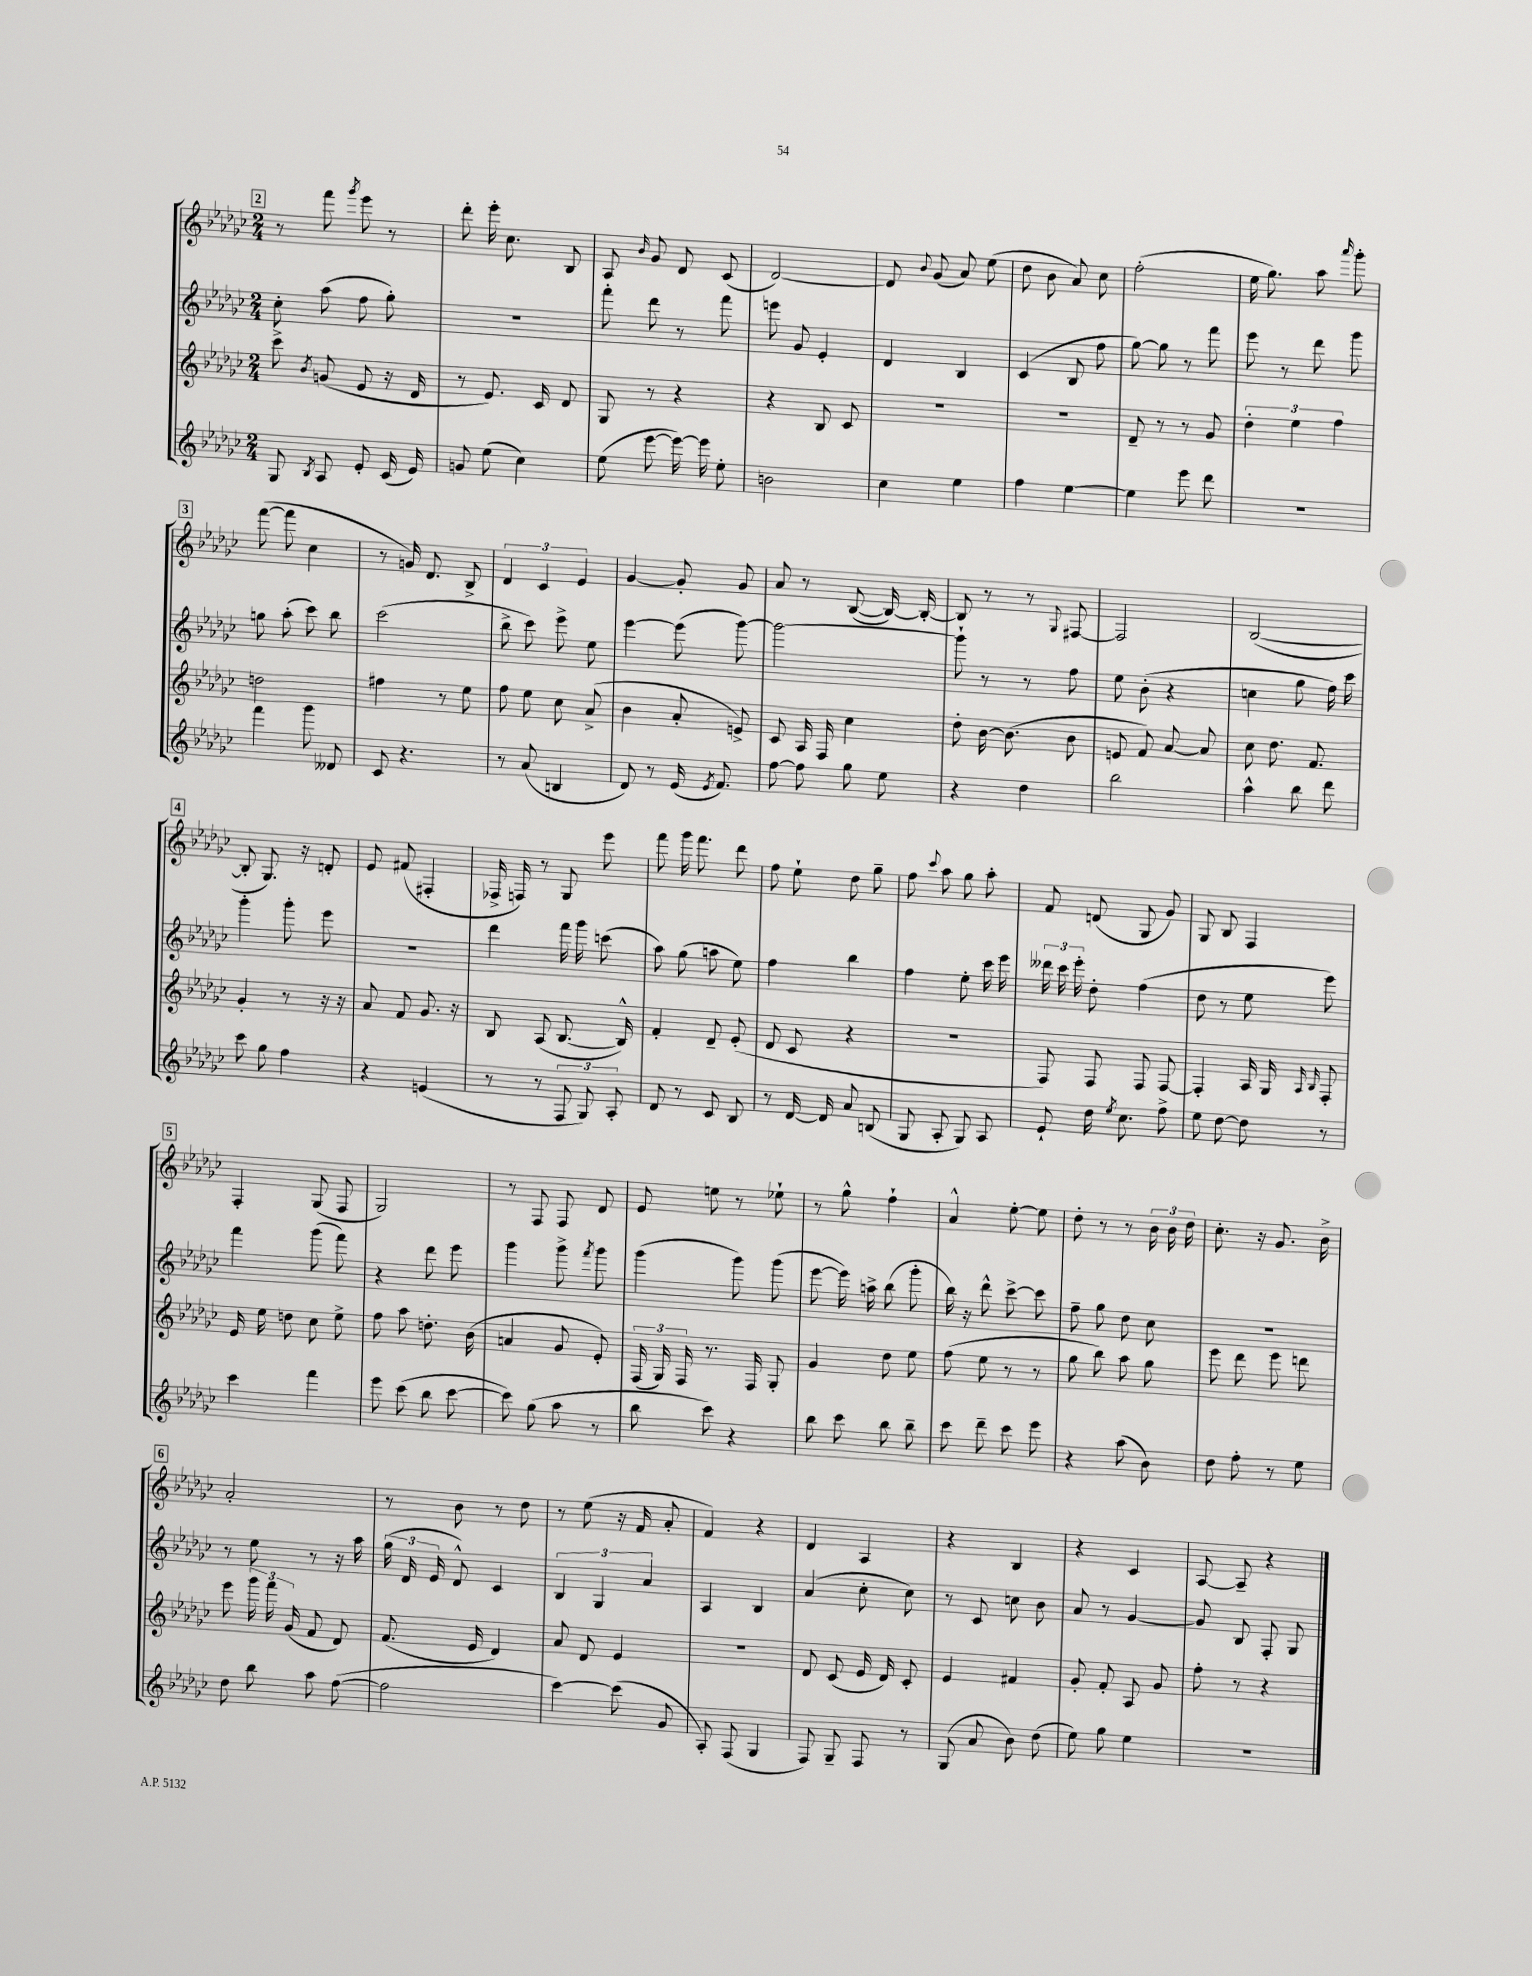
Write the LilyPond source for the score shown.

<<
\new StaffGroup <<
\new Staff = "s0" {
    \clef treble \key ges \major \numericTimeSignature \time 2/4
    \autoBeamOff \mark \markup { \box "2" } r8 f'''8 \acciaccatura { ges'''8 } ees'''8 r8 |
    des'''8-. ees'''16-. ces''8. bes8 |
    aes8 \grace { bes'16 } ges'8 des'8 ces'8( |
    des'2~) |
    des'8 \appoggiatura { bes'8 } ges'8( aes'8) ees''8( |
    des''8 bes'8 aes'8) ces''8 |
    f''2-.( |
    ees''16 ges''8.) aes''8 \grace { aes'''16 } ges'''8-. |
    \mark \markup { \box "3" } f'''8~( f'''8 ces''4 |
    r8 g'16) des'8. bes8-> |
    \tuplet 3/2 { des'4 ces'4 ees'4 } |
    ges'4~ ges'8-. ges'8 |
    aes'8 r8 bes8~( bes16~) bes16~-. |
    bes8 r8 r8 \appoggiatura { ges8 } fis8~ |
    fis2 |
    bes2~( |
    \mark \markup { \box "4" } bes8-. ges8.) r16 d'8-. |
    ees'8 fis'8( fis4-. |
    fes16-> f16) r8 ges8 ees'''8 |
    f'''8 ges'''16 f'''8. des'''8 |
    f''8 ees''8-! des''8 ges''8-- |
    f''8 \appoggiatura { ces'''8 } aes''8 ges''8 aes''8-. |
    f'8 d'8( ges8 ges'8) |
    ges8 bes8 f4 |
    \mark \markup { \box "5" } f4-. ges8( f8 |
    ges2) |
    r8 f8 f8 des'8 |
    ees'8 e''8 r8 ees''8-! |
    r8 ges''8-^ f''4-! |
    aes'4-^ ees''8~-. ees''8 |
    des''8-. r8 r8 \tuplet 3/2 { bes'16 bes'16 des''16 } |
    ces''8.-. r16 ges'8. bes'16-> |
    \mark \markup { \box "6" } aes'2-. |
    r8 bes'8 r8 des''8 |
    r8 ees''8( r16 f'16 aes'8-. |
    f'4) r4 |
    des'4 aes4 |
    r4 bes4 |
    r4 ces'4 |
    aes8~ aes8-- r4 \bar "|." |
}
\new Staff = "s1" {
    \clef treble \key ges \major \numericTimeSignature \time 2/4
    \autoBeamOff \mark \markup { \box "2" } ces''8-. aes''8( f''8 ges''8-.) |
    R2 |
    f'''8-. des'''8 r8 f'''8 |
    e'''8 ges'8 ees'4-. |
    des'4 bes4 |
    ces'4( bes8 f''8 |
    ges''8~) ges''8 r8 f'''8 |
    ees'''8 r8 des'''8 ges'''8 |
    \mark \markup { \box "3" } g''8 aes''8-.( ces'''8) bes''8 |
    ces'''2( |
    bes''8-> ces'''8) ees'''8-> ees''8 |
    ees'''4~ ees'''8( ges'''8~) |
    ges'''2~ |
    ges'''8-! r8 r8 f''8 |
    ees''8 bes'8-.( r4 |
    c''4 ges''8 f''16) ces'''16 |
    \mark \markup { \box "4" } ges'''4-. ges'''8-. ees'''8 |
    R2 |
    des'''4 f'''16 ges'''16 c'''8( |
    aes''8) ges''8( a''8 ees''8) |
    f''4 bes''4 |
    f''4 ees''8-. ces'''16 ees'''16 |
    \tuplet 3/2 { deses'''16 ces'''16 ees'''16-. } des''8-. f''4( |
    des''8 r8 ees''8 ees'''8) |
    \mark \markup { \box "5" } f'''4 ges'''8( f'''8) |
    r4 des'''8 ees'''8 |
    ges'''4 ges'''8-> \acciaccatura { f'''8 } ges'''8 |
    ges'''4( ges'''8) ges'''8( |
    ees'''8~ ees'''16) a''16-> bes''8( ges'''8-. |
    bes''16) r16 des'''8-^ ces'''8~-> ces'''8 |
    f''8-- ges''8 des''8 ces''8 |
    R2 |
    \mark \markup { \box "6" } r8 ees''8 r8 r16 aes''16 |
    \tuplet 3/2 { ges''16( des'16 ees'16 } des'8-^) ces'4 |
    \tuplet 3/2 { bes4 ges4 aes'4 } |
    aes4 bes4 |
    aes'4( ces''8-. ces''8) |
    r8 ces'8 c''8 bes'8 |
    aes'8 r8 ges'4~ |
    ges'8 bes8 f8-. ges8 \bar "|." |
}
\new Staff = "s2" {
    \clef treble \key ges \major \numericTimeSignature \time 2/4
    \autoBeamOff \mark \markup { \box "2" } ces'''8-> \acciaccatura { bes'8 } g'8( ees'8 r16 des'16 |
    r8 ees'8.) ces'16 des'8 |
    ges8 r8 r4 |
    r4 bes8 ces'8 |
    r2 |
    R2 |
    des'8-- r8 r8 ges'8 |
    \tuplet 3/2 { des''4-. ees''4 f''4 } |
    \mark \markup { \box "3" } d''2 |
    fis''4 r8 ees''8 |
    f''8 ees''8 ces''8 aes'8->( |
    bes'4 aes'8-. e'8->) |
    ces'8 aes16 f16 ces''4 |
    des''8-. bes'16~ bes'8.( bes'8 |
    e'8 f'8) aes'8~ aes'8 |
    ces''8 des''8. f'8. |
    \mark \markup { \box "4" } ges'4-. r8 r16 r16 |
    aes'8 f'8 ges'8. r16 |
    bes8 aes8( bes8.~ bes16-^) |
    f'4-. des'8-- ees'8-.( |
    des'8 ces'8 r4 |
    R2 |
    f8) f8 f8 f8~ |
    f4-. aes16 ges16 \grace { aes16 bes16 } f8-. |
    \mark \markup { \box "5" } ees'16 ees''16 d''8 ces''8 ees''8-> |
    f''8 aes''8 d''8.-. bes'16( |
    a'4 ges'8 ees'8-.) |
    \tuplet 3/2 { f16( ges16) f16 } r8. f16 ges8-. |
    ges'4 des''8 ees''8 |
    f''8( ees''8 r8 r8 |
    ges''8 bes''8) aes''8 ges''8 |
    ees'''8 des'''8 ees'''8 d'''8 |
    \mark \markup { \box "6" } ees'''8 \tuplet 3/2 { ges'''16 f'''16 ges'16( } f'8 des'8) |
    f'8.( ees'16 des'4) |
    aes'8 des'8 ees'4 |
    R2 |
    des'8 ces'8( ees'16 des'16) ces'8-. |
    ees'4 fis'4 |
    ges'8-. f'8-. aes8 ges'8 |
    f''8-. r8 r4 \bar "|." |
}
\new Staff = "s3" {
    \clef treble \key ges \major \numericTimeSignature \time 2/4
    \autoBeamOff \mark \markup { \box "2" } ges8 \acciaccatura { bes8 } aes8 ees'8-. ces'16( ees'16) |
    g'8 ees''8( ces''4) |
    ees''8( ees'''8~ ees'''16~) ees'''16 ees''8-. |
    b'2 |
    ces''4 ees''4 |
    f''4 ees''4~ |
    ees''4 ees'''8 des'''8 |
    R2 |
    \mark \markup { \box "3" } f'''4 ges'''8 deses'8 |
    ces'8 r4. |
    r8 aes'8( b4 |
    des'8) r8 ees'16( \acciaccatura { ees'8 } f'8.) |
    f''8~ f''8 ges''8 ees''8 |
    r4 des''4 |
    bes''2 |
    aes''4-^ bes''8 des'''8 |
    \mark \markup { \box "4" } ces'''8 ges''8 f''4 |
    r4 e'4( |
    r8 r8 \tuplet 3/2 { f8 ges8) aes8-. } |
    des'8 r8 ces'8 bes8 |
    r8 des'16~ des'16 aes'8 b8( |
    ges8 aes8-. ges8) aes8 |
    ees'8-! des''16 \acciaccatura { ees''8 } ces''8. f''8-> |
    ees''8 des''8~ des''8 r8 |
    \mark \markup { \box "5" } ces'''4 f'''4 |
    ees'''8 ces'''8( bes''8 ces'''8~ |
    ces'''8) ges''8( aes''8 r8 |
    bes''8 ces'''8) r4 |
    bes''8 ces'''8 bes''8 bes''8-- |
    ces'''8 des'''8-- ces'''8 ees'''8 |
    r4 aes''8( bes'8) |
    des''8 f''8-. r8 ees''8 |
    \mark \markup { \box "6" } des''8 bes''8 aes''8 f''8~( |
    f''2 |
    ces'''4~) ces'''8( ges'8 |
    aes8-.) f8( ges4 |
    f8) ges8-- f8 r8 |
    ges8( aes'8 bes'8) des''8( |
    ees''8) ges''8 ees''4 |
    r2 \bar "|." |
}
>>
>>
